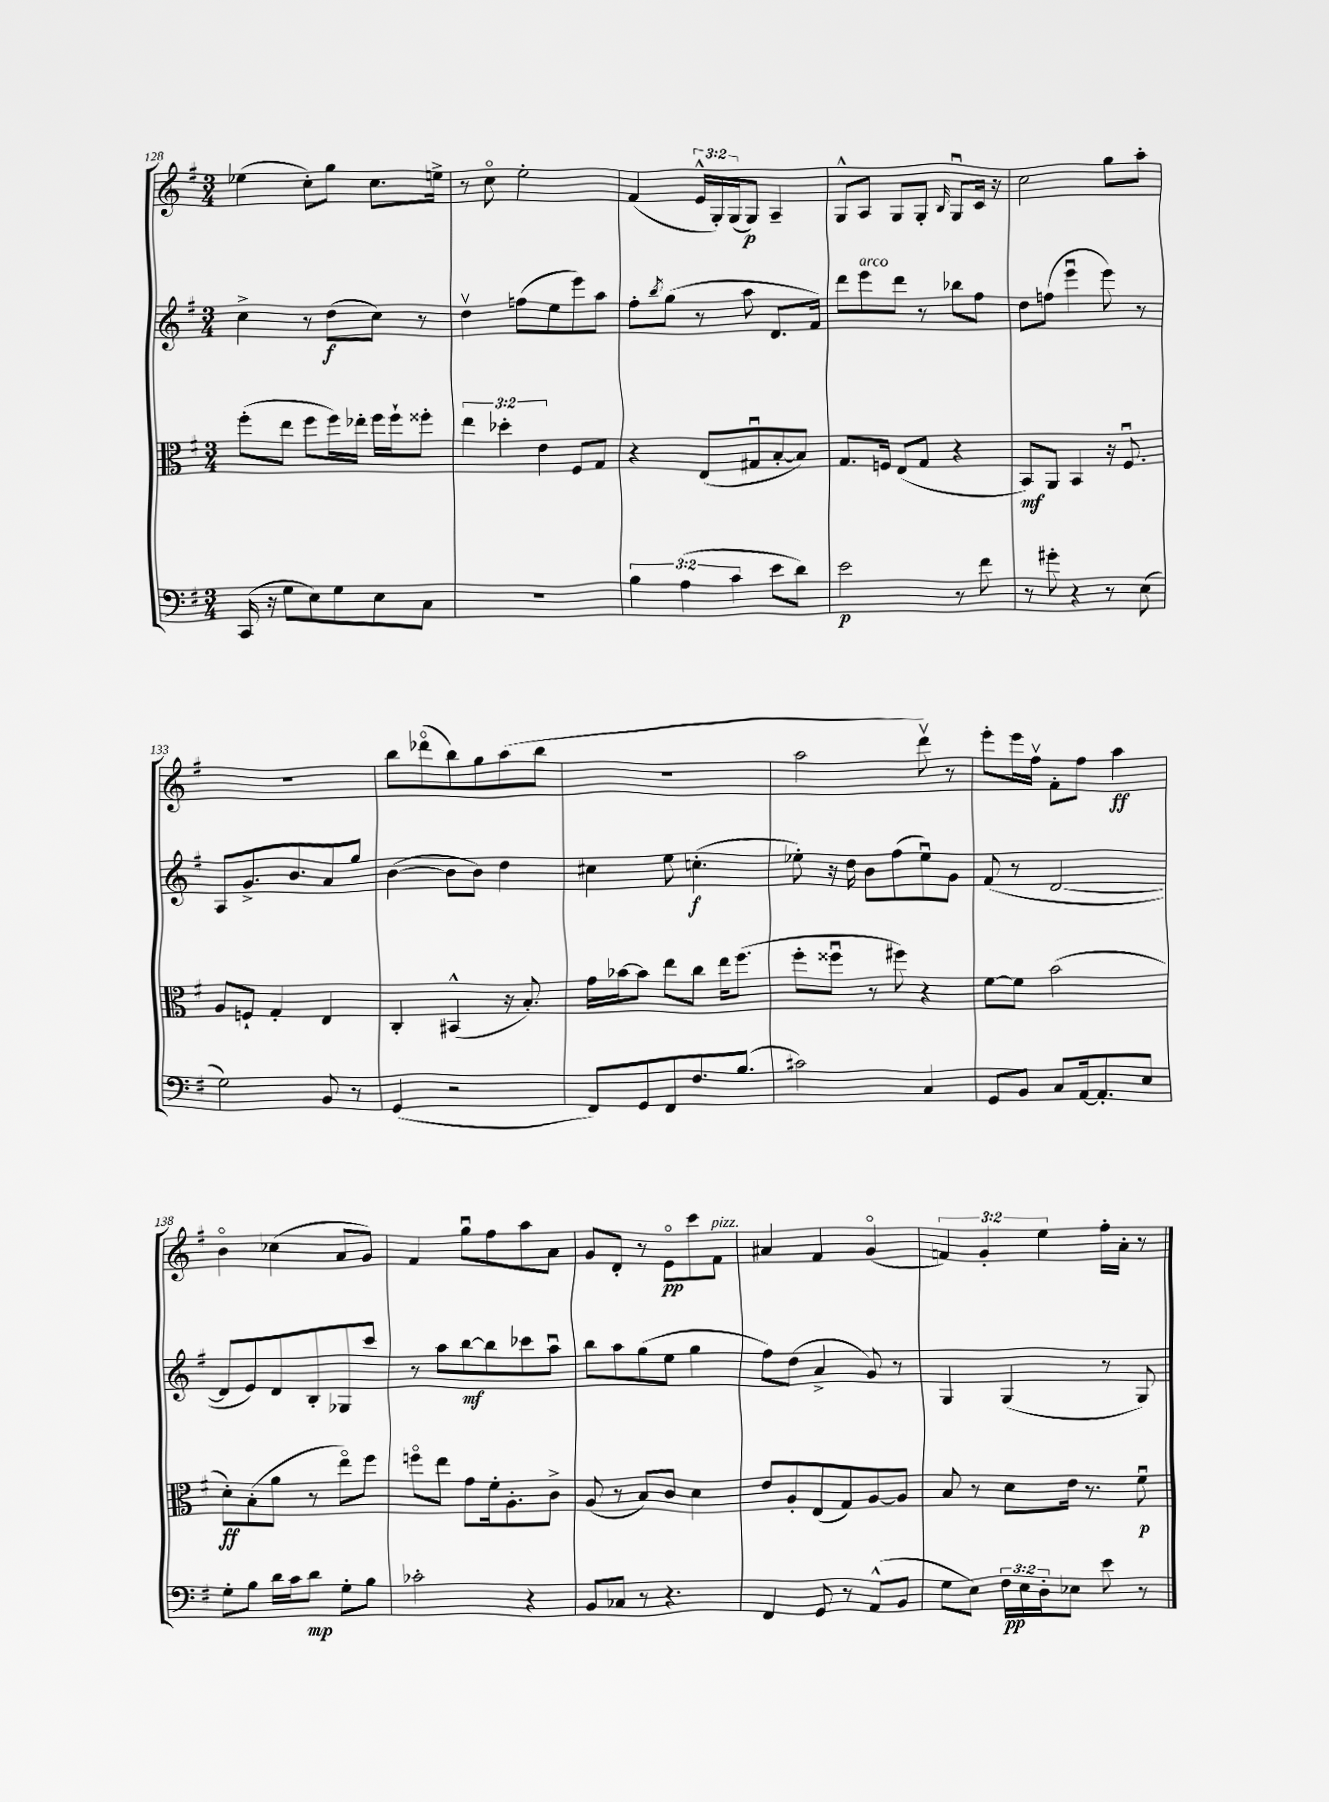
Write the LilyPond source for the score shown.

<<
\new StaffGroup <<
\new Staff = "s0" {
    \clef treble \key g \major \numericTimeSignature \time 3/4 \override Staff.TupletNumber.text = #tuplet-number::calc-fraction-text
    ees''4( c''8-.) g''8 c''8. e''16-> |
    r8 c''8\flageolet e''2-. |
    fis'4( \tuplet 3/2 { e'16-^ g16-.) g16( } g8\p) a4-- |
    g8-^ a8 g8 g8-. \grace { b16 } g8\downbow c'16 r16 |
    c''2 g''8 a''8-. |
    R2. |
    b''8 des'''8\flageolet( b''8) g''8 a''8( b''8 |
    R2. |
    a''2 d'''8\upbow) r8 |
    e'''8-. e'''16 fis''16\upbow fis'8-. fis''8 a''4\ff |
    b'4\flageolet ces''4( a'8 g'8) |
    fis'4 g''8\downbow fis''8 a''8 a'8 |
    g'8 d'8-. r8 e'8\flageolet\pp c'''8 fis'8^\markup { \italic "pizz." } |
    ais'4 fis'4 g'4\flageolet( |
    \tuplet 3/2 { f'4) g'4-. e''4 } fis''16-. a'16-. r8 \bar "|." |
}
\new Staff = "s1" {
    \clef treble \key g \major \numericTimeSignature \time 3/4
    c''4-> r8 d''8\f( c''8) r8 |
    d''4\upbow f''8( e''8 e'''8) a''8 |
    fis''8-. \acciaccatura { b''8 } g''8( r8 a''8 d'8. fis'16) |
    d'''8 e'''8^\markup { \italic "arco" } d'''8 r8 bes''8 fis''8 |
    d''8 f''8( e'''4\downbow e'''8) r8 |
    a8 g'8.-> b'8. a'8 g''8 |
    b'4~( b'8 b'8) d''4 |
    cis''4 e''8 c''4.-.\f( |
    ees''8-.) r16 d''16 b'8 fis''8( ees''8\downbow) g'8 |
    fis'8( r8 d'2~ |
    d'8 e'8) d'8 b8-. ges8 c'''8 |
    r8 a''8 b''8~\mf b''8 ces'''8 a''8\downbow |
    b''8 a''8 g''8( e''8 g''4 |
    fis''8) d''8( a'4-> g'8) r8 |
    g4 g4( r8 g8) \bar "|." |
}
\new Staff = "s2" {
    \clef alto \key g \major \numericTimeSignature \time 3/4 \override Staff.TupletNumber.text = #tuplet-number::calc-fraction-text
    fis''8-.( e''8 fis''8 fis''16) ees''16-. fis''16 fis''16-! fisis''8-. |
    \tuplet 3/2 { e''4 des''4-. e'4 } fis8 g8 |
    r4 e8( gis8\downbow b8~-. b8) |
    g8. f16 e8( g8 r4 |
    b,8\mf) a,8 b,4 r16 fis8.\downbow |
    a8 f8-! g4-. e4 |
    c4-. bis,4-^( r16 b8.-.) |
    g'16 bes'16~ bes'8 e''8 c''8 e''16 fis''8.( |
    fis''8-. fisis''8\downbow r8 fis''8) r4 |
    fis'8~ fis'8 b'2( |
    d'8-.\ff) b8-.( a'8 r8 e''8\flageolet) fis''8 |
    f''8\flageolet e''8 g'8 fis'16-. a8.-. c'8-> |
    a8( r8 b8) c'8 d'4 |
    e'8 a8-. e8( g8) a8~ a8 |
    b8 r8 d'8 e'16 r8. fis'8\downbow\p \bar "|." |
}
\new Staff = "s3" {
    \clef bass \key g \major \numericTimeSignature \time 3/4 \override Staff.TupletNumber.text = #tuplet-number::calc-fraction-text
    c,16( r16 g8 e8) g8 e8 c8 |
    R2. |
    \tuplet 3/2 { b4 a4( c'4 } e'8 d'8) |
    e'2\p r8 fis'8 |
    r8 gis'8-. r4 r8 e8( |
    g2) b,8 r8 |
    g,4( r2 |
    fis,8) g,8 fis,8 fis8. b8.( |
    cis'2) c4 |
    g,8 b,8 c8 a,16~ a,8.-. e8 |
    g8-. b8 d'16 c'16 d'8\mp g8-. b8 |
    ces'2-. r4 |
    b,8 ces8 r8 r4. |
    fis,4 g,8 r8 a,8-^( b,8 |
    g8 e8) \tuplet 3/2 { fis16\pp e16 d16-. } ees8 e'8 r8 \bar "|." |
}
>>
>>
\layout { \context { \Score currentBarNumber = #128 } }
